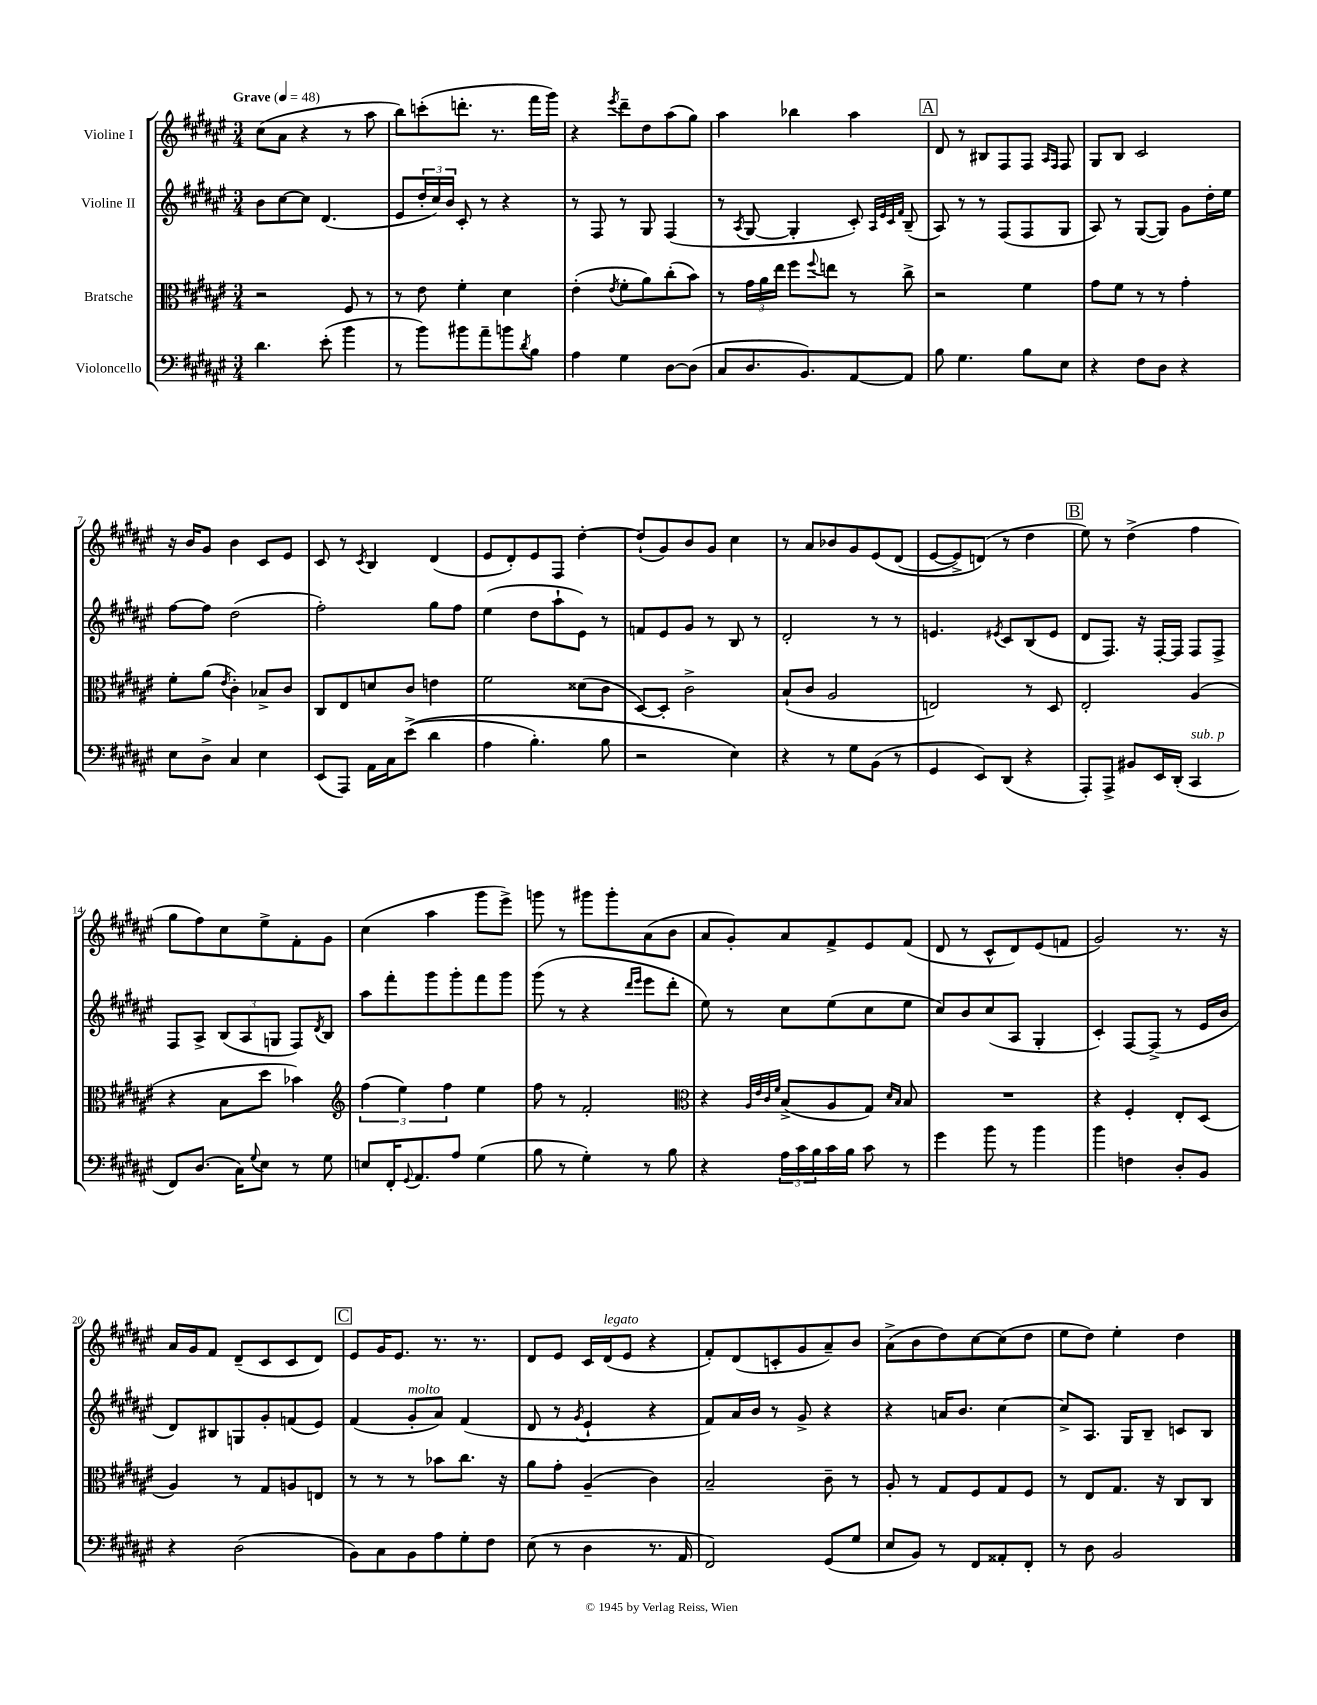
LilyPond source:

<<
\new StaffGroup <<
\new Staff = "s0" \with { instrumentName = "Violine I" } {
    \clef treble \key fis \major \numericTimeSignature \time 3/4 \tempo "Grave" 4 = 48
    cis''8( ais'8 r4 r8 ais''8 |
    b''8) c'''8-.( d'''8.-. r8. fis'''16 gis'''16) |
    r4 \acciaccatura { eis'''8 } dis'''8-- dis''8 ais''8( gis''8) |
    ais''4 bes''4 ais''4 |
    \mark \markup { \box "A" } dis'8 r8 bis8 fis8 fis8 \grace { ais16 fis16 } fis8 |
    gis8 b8 cis'2 |
    r16 b'16 gis'8 b'4 cis'8 eis'8 |
    cis'8 r8 \acciaccatura { cis'8 } b4 dis'4( |
    eis'8 dis'8-.) eis'8 fis8 dis''4~-. |
    dis''8-!( gis'8) b'8 gis'8 cis''4 |
    r8 ais'8 bes'8 gis'8 eis'8\( dis'8( |
    eis'8~ eis'8->) d'8(\) r8 dis''4 |
    \mark \markup { \box "B" } eis''8) r8 dis''4->( fis''4 |
    gis''8 fis''8) cis''8 eis''8-> fis'8-. gis'8 |
    cis''4( ais''4 gis'''8 eis'''8->) |
    g'''8 r8 gis'''8 gis'''8-. ais'8( b'8 |
    ais'8 gis'8-.) ais'8 fis'8-> eis'8 fis'8( |
    dis'8 r8 cis'8-^ dis'8) eis'8( f'8 |
    gis'2) r8. r16 |
    ais'16 gis'16 fis'8 dis'8--( cis'8 cis'8 dis'8) |
    \mark \markup { \box "C" } eis'8 gis'16 eis'8. r8. r8. |
    dis'8 eis'8 cis'16 dis'16^\markup { \italic "legato" }( eis'8 r4 |
    fis'8-.) dis'8( c'8-. gis'8 ais'8--) b'8 |
    ais'8->( b'8 dis''8) cis''8~ cis''8( dis''8 |
    eis''8 dis''8) eis''4-. dis''4 \bar "|." |
}
\new Staff = "s1" \with { instrumentName = "Violine II" } {
    \clef treble \key fis \major \numericTimeSignature \time 3/4
    b'8 cis''8~ cis''8 dis'4.( |
    eis'8 \tuplet 3/2 { dis''16-. cis''16) b'16 } cis'8-. r8 r4 |
    r8 fis8 r8 gis8 fis4( |
    r8 \acciaccatura { ais8 } gis8~ gis4-. cis'8-.) \grace { ais32 eis'32 cis'32 fis'32 } b8--( |
    \mark \markup { \box "A" } ais8) r8 r8 fis8( fis8 gis8 |
    ais8) r8 gis8~( gis8) gis'8 dis''16-. eis''16 |
    fis''8~ fis''8 dis''2( |
    fis''2-.) gis''8 fis''8 |
    eis''4( dis''8 ais''8-! eis'8) r8 |
    f'8 eis'8 gis'8 r8 b8 r8 |
    dis'2-. r8 r8 |
    e'4. \acciaccatura { eis'8 } cis'8 b8( eis'8 |
    \mark \markup { \box "B" } dis'8 fis8.) r16 fis16~-. fis16 fis8 fis8-> |
    fis8 ais8-> \tuplet 3/2 { b8( ais8 g8 } fis8) \acciaccatura { dis'8 } b8 |
    ais''8 fis'''8-. gis'''8 gis'''8-. fis'''8 gis'''8 |
    gis'''8( r8 r4 \grace { dis'''16 eis'''16 } eis'''8 dis'''8-. |
    eis''8) r8 cis''8 eis''8( cis''8 eis''8 |
    cis''8) b'8 cis''8( ais8 gis4-. |
    cis'4-.) fis8~ fis8->( r8 eis'16 b'16 |
    dis'8) bis8 g8 gis'8-. f'8( eis'8) |
    \mark \markup { \box "C" } fis'4( gis'8-.^\markup { \italic "molto" } ais'8) fis'4( |
    dis'8 r8 \acciaccatura { gis'8 } eis'4-! r4 |
    fis'8) ais'16 b'16 r8 gis'8-> r4 |
    r4 a'16 b'8. cis''4~ |
    cis''8-> ais8. gis16 b8-- c'8 b8 \bar "|." |
}
\new Staff = "s2" \with { instrumentName = "Bratsche" } {
    \clef alto \key fis \major \numericTimeSignature \time 3/4
    r2 fis8 r8 |
    r8 eis'8 fis'4-. dis'4 |
    eis'4-.( \acciaccatura { eis'8 } fis'8-. ais'8) cis''8-.( b'8) |
    r8 \tuplet 3/2 { gis'16 ais'16 eis''16 } fis''8 \appoggiatura { fis''8 } e''8 r8 cis''8-> |
    \mark \markup { \box "A" } r2 fis'4 |
    gis'8 fis'8 r8 r8 gis'4-. |
    fis'8-. ais'8( \acciaccatura { eis'8 } cis'4-.) bes8-> cis'8 |
    cis8 eis8 d'8 cis'8 e'4 |
    fis'2 disis'8( cis'8 |
    dis8~) dis8-. cis'2-> |
    b8-!( cis'8 ais2 |
    e2) r8 dis8 |
    \mark \markup { \box "B" } eis2-. ais4( |
    r4 b8 dis''8 bes'4) |
    \clef treble \tuplet 3/2 { fis''4( eis''4) fis''4 } eis''4 |
    fis''8 r8 fis'2-. |
    \clef alto r4 \grace { ais32 eis'32 cis'32 fis'32 } b8->( ais8 gis8) \grace { dis'16 b16 } b8 |
    R2. |
    r4 fis4-. eis8-. dis8( |
    ais4) r8 gis8 a8 e8 |
    \mark \markup { \box "C" } r8 r8 r8 bes'8 cis''8. r16 |
    ais'8 gis'8-. ais4--( cis'4) |
    b2-- cis'8-- r8 |
    ais8-. r8 gis8 fis8 gis8 fis8 |
    r8 eis8 gis8. r16 cis8 cis8 \bar "|." |
}
\new Staff = "s3" \with { instrumentName = "Violoncello" } {
    \clef bass \key fis \major \numericTimeSignature \time 3/4
    dis'4. eis'8-.( b'4 |
    r8 b'8) bis'8 ais'8-- b'8 \acciaccatura { dis'8 } b8 |
    ais4 gis4 dis8~ dis8( |
    cis8 dis8. b,8.) ais,8~ ais,8 |
    \mark \markup { \box "A" } b8 gis4. b8 eis8 |
    r4 fis8 dis8 r4 |
    eis8 dis8-> cis4 eis4 |
    eis,8( ais,,8) ais,16 cis16 eis'8->(\( dis'4 |
    ais4 b4.-.) b8 |
    r2 eis4\) |
    r4 r8 gis8 b,8( r8 |
    gis,4 eis,8) dis,8( r4 |
    \mark \markup { \box "B" } ais,,8-.) ais,,8-> bis,8 eis,16 dis,16-.( cis,4^\markup { \italic "sub. p" } |
    fis,8) dis8.( cis16) \appoggiatura { gis8 } eis8 r8 gis8 |
    e8 fis,16-. \appoggiatura { gis,8 } ais,8. ais8 gis4( |
    b8 r8 gis4-.) r8 b8 |
    r4 \tuplet 3/2 { ais16 cis'16 b16 } cis'16 b16 cis'8 r8 |
    gis'4 b'8 r8 b'4 |
    b'4 f4 dis8-. b,8 |
    r4 dis2( |
    \mark \markup { \box "C" } b,8) cis8 b,8 ais8 gis8-. fis8 |
    eis8( r8 dis4 r8. ais,16 |
    fis,2) gis,8( gis8 |
    eis8 b,8) r8 fis,8 aisis,8-. fis,8-. |
    r8 dis8 b,2 \bar "|." |
}
>>
>>
